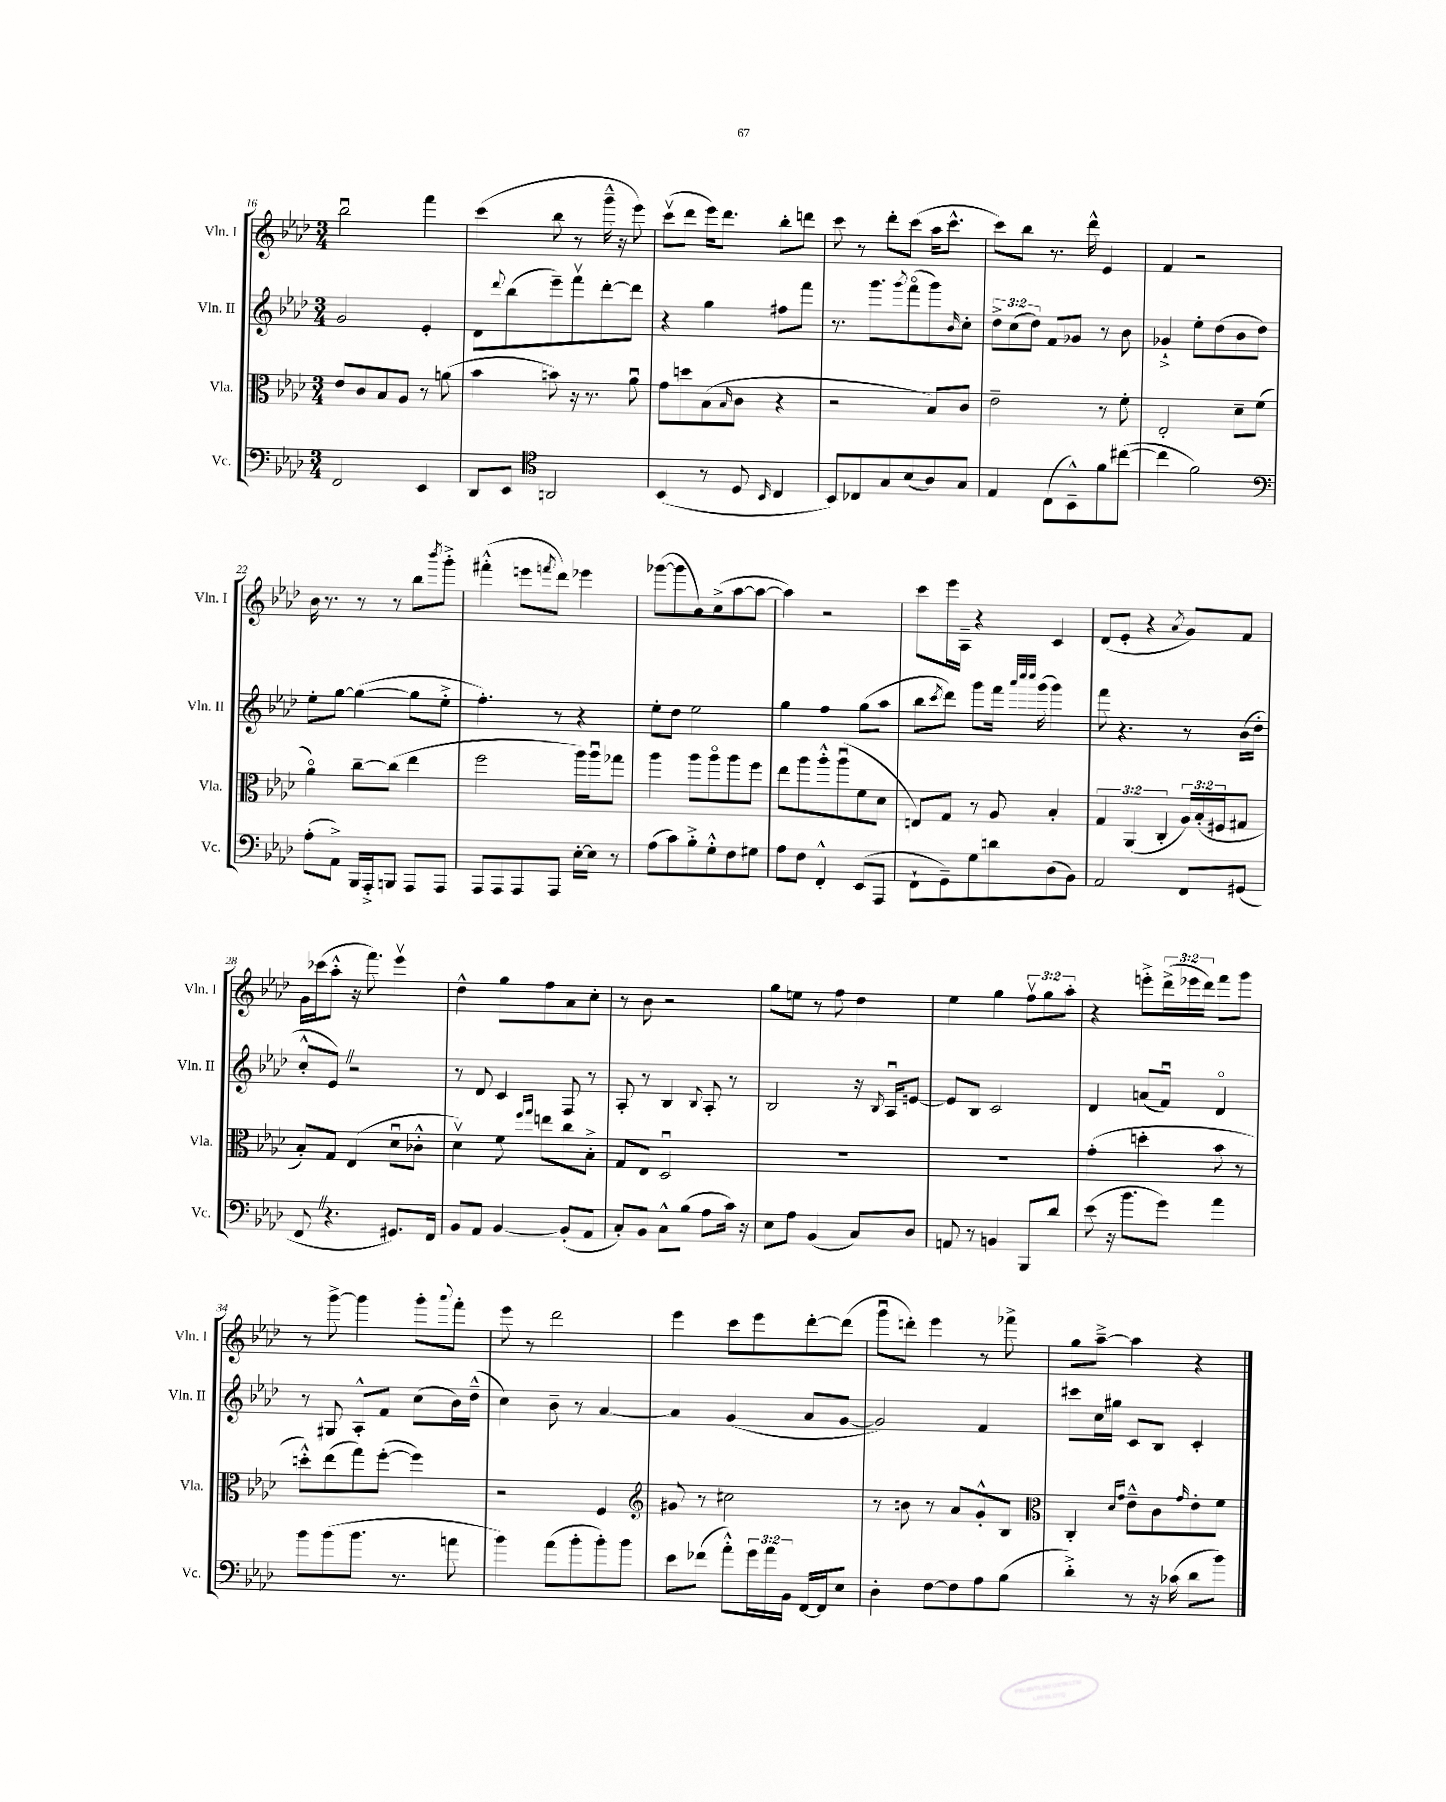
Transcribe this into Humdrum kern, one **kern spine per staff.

**kern	**kern	**kern	**kern
*staff4	*staff3	*staff2	*staff1
*clefF4	*clefC3	*clefG2	*clefG2
*k[b-e-a-d-]	*k[b-e-a-d-]	*k[b-e-a-d-]	*k[b-e-a-d-]
*M3/4	*M3/4	*M3/4	*M3/4
2FF/	8e-/L	2g/	2bb-u\
.	8c/	.	.
.	8B-/	.	.
.	8A-/J	.	.
4EE-/	8r	4e-'/	4fff\
.	(8a\	.	.
=	=	=	=
8DD-/L	4b-\	8d-\L	(4ccc\
.	.	8qqddd-/	.
8EE-/J	.	(8bb-\	.
*clefC4	*	*	*
2AA/	8b\)	8eee-~\)	8bb-\
.	16r	8fffv\	8r
.	8.r	.	.
.	.	[8ddd-'\	16ggg~^^\
.	.	.	16r
.	8a-u\	8ddd-\]J	8eee-\)
=	=	=	=
(4BB-/	8g\L	4r	(8cccv\L
.	8dd\	.	8ddd-\J
8r	(8B-\	4gg\	16eee-\LK)
.	.	.	8.ddd-\J
.	16qqB-/	.	.
8D-/	8c\J	.	.
16qqBB-/	.	.	.
4C/	4r	8ff#\L	8bb-'\L
.	.	8fff\J	8ddd\J
=	=	=	=
8BB-/L)	2r	8.r	8ccc\
8C-/	.	.	8r
.	.	8.ggg\L	.
8G/	.	.	8ddd-'\L
.	.	8qggg/	.
(8B-/	.	(8fffo\	(8ccc\J
8A-/)	8B-/L)	8ggg\)	16aa-\LK
.	.	.	8.ccc^^\J
.	.	16qqb-/	.
8G/J	8c/J	8cc'\J	.
=	=	=	=
4E-/	2e-~\	12dd-^\L	8ccc\L)
.	.	(12cc\	.
.	.	.	8bb-\J
.	.	12dd-\J)	.
(8C\L	.	8f/L	8.r
8BB-~^^\)	.	8g-/J	.
.	.	.	16ddd-^^\
8f\	8r	8r	4e-/
([8cc#\J	8f'\	8b-\	.
=	=	=	=
4cc#\]	2E-'/	4g-`^/	4f/
2f\)	.	8ee-'\L	2r
.	.	(8dd-\	.
.	8d-~\L	8b-\	.
.	(8f\J	8dd-\J)	.
=	=	=	=
*clefF4	*	*	*
(8A-'\L	4a-o\)	8ee-'\L	16b-\
.	.	.	8.r
8AA-^\J)	.	[8gg\J	.
16BBB-/LL	[8cc~\L	(4gg\_	8r
16AAA-'^/J	.	.	.
8BBB/J	(8cc\]J	.	8r
8AAA-/L	4ee-\	8gg\]L	8bb-\L
.	.	.	8qbbb-/
8AAA-/J	.	8ee-'^\J	8ggg'^\J
=	=	=	=
8AAA-/L	2ff\	4.ff'\)	(4fff#'^^\
8AAA-/	.	.	.
8AAA-/	.	.	8eee\L
.	.	.	8qfff/
8AAA-/J	.	8r	8ddd-\J)
[16E-'\LL	16aa-\LL)	4r	4eee-\
16E-\]JJ	16aa-u\J	.	.
8r	8gg-\J	.	.
=	=	=	=
(8A-\L	4aa-\	8ee-'\L	([8ggg-\L
8c\)	.	8dd-\J	8ggg-\]
8B-'^\	8aa-\L	2ee-\	8b-\)
8G'^^\	8aa-o\	.	(8cc^\
8F\	8aa-\	.	[8aa-\
8G#\J	8ff\J	.	8aa-\_J
=	=	=	=
8A-\L	8ee-\L	4gg\	4aa-\])
8F\J	8aa-\	.	.
4FF'^^/	8aa-'^^\	4ff\	2r
.	(8aa-u\	.	.
(8EE-/L	8f\	(8gg\L	.
8AAA-/J	8d-\J	8aa-\J	.
=	=	=	=
8FF`\L	8E/L)	8bb-\L	8ccc\L
.	.	8qccc/	.
8GG~\)	8G/J	8ddd-\J)	16eee-\L
.	.	.	16A-~\JJ
8G\	8r	8ggg\L	4r
8d\	8A-/	16fff\Jk	.
.	.	32qqaaa-/LLL	.
.	.	32qqcccc/	.
.	.	32qqcccc/JJJ	.
.	.	(16ggg\	.
(8D-\	4B-'/	4ggg\)	4c/
8BB-\J)	.	.	.
=	=	=	=
2AA-/	6G/	8fff\	(8d-/L
.	.	4.r	8e-'/J
.	(6AA-/	.	.
.	.	.	4r
.	6C'/	.	.
.	.	.	8qa-/
8FF/L	24A-/LL)	8r	8g/L)
.	(24B-'/	.	.
.	24F#/J	.	.
(8GG#/J	8G#/J	(16b-\LL	8f/J
.	.	16dd-'\JJ	.
=	=	=	=
8FF/	8B-'/L)	8cc'^^/L	16g\LL
.	.	.	(16ccc-\J
4.r	8G/J	8e-/J)	8aa-'^^\J
.	(4E-/	2r	16r
.	.	.	8.fff\)
8.GG#/L)	8d-u\L	.	4eee-v\
.	8c-'^^\J	.	.
16FF/Jk	.	.	.
=	=	=	=
8BB-/L	4d-v\)	8r	4dd-^^\
8AA-/J	.	8d-/	.
[4BB-/	8f\	4c/	8gg\L
.	16qqff/LL	.	.
.	16qqgg/JJ	.	.
.	8ee\L	.	8ff\
(8BB-'/]L	8cc\	8F/	8a-\
8AA-/J	8B-'^\J	8r	8cc'\J
=	=	=	=
8C'/L)	8G/L	8A-'/	8r
8BB-/J	8E-/J	8r	8b-\
8C^^\L	2D-u/	4B-/	2r
(8B-\J	.	.	.
.	.	8qqB-/	.
8A-\L	.	8A-'/	.
16c\Jk)	.	8r	.
16r	.	.	.
=	=	=	=
8E-\L	2.r	2B-/	8gg\L
8A-\J	.	.	8ee\J
(4BB-/	.	.	8r
.	.	.	8ff\
8C/L)	.	16r	4dd-\
.	.	8qB-/	.
.	.	16A-u/LK	.
8D-/J	.	[8e/J	.
=	=	=	=
8AA/	2.r	8e/]L	4ee-\
8r	.	8B-/J	.
4BB/	.	2c/	4gg\
8BBB-/L	.	.	12ffv\L
.	.	.	12gg\
8d-/J	.	.	.
.	.	.	12aa-'\J
=	=	=	=
(8e-\	(4g'\	4d-/	4r
16r	.	.	.
8.b-\L	.	.	.
.	4dd'\	(8a/L	8eee'^\L
8g\J)	.	8fu/J)	(24ddd-^\L
.	.	.	24eee-\
.	.	.	24ddd-\JJ)
4a-\	8b-\	4d-o/	8fff\L
.	8r	.	8ggg\J
=	=	=	=
8b-\L	8dd'^^\L)	8r	8r
(8b-\	(8ee-\	8G#/	[8ggg^\
8.b-\J	8gg\)	8A-'^^/L	4ggg\]
.	([8ff'\J	8f/J	.
8.r	.	.	.
.	4ff\])	(8cc\L	8ggg'\L
.	.	.	8qqaaa-/
8a\	.	16b-\L)	8fff'\J
.	.	(16dd-~^^\JJ	.
=	=	=	=
4b-\)	2r	4cc\)	8eee-\
.	.	.	8r
(8a-\L	.	8b-~\	2ddd-\
8b-'\	.	8r	.
8b-'\)	4F/	[4a-/	.
8b-\J	.	.	.
=	=	=	=
*	*clefG2	*	*
8e-\L	8g#/	4a-/]	4eee-\
(8f-\J	8r	.	.
8a-'^^\L)	2cc#\	(4g/	8ccc\L
24g\L	.	.	8eee-\
24a-\	.	.	.
24BB-\JJ	.	.	.
[16FF/LL	.	8a-/L	[8ddd-'\
16FF/]J	.	.	.
8E-/J	.	[8g/J	(8ddd-\]J
=	=	=	=
4D-'\	8r	2g/])	8gggu\L
.	8b\	.	8ddd'\J)
[8F\L	8r	.	4eee-\
8F\]	8a-/L	.	.
8A-\	8g'^^/	4f/	8r
(8B-\J	8B-/J	.	8fff-^\
=	=	=	=
*	*clefC3	*	*
4d-'^\)	4C'/	8ccc#\L	8gg\L
.	.	16cc\L	[8aa-~^\J
.	.	16gg#\JJ	.
.	16qqd-/LL	.	.
.	16qqg/JJ	.	.
8r	8e-~^^\L	8c/L	4aa-\]
16r	8c\	8B-/J	.
(16c-\	.	.	.
.	16qqg/	.	.
8d-\L	8e-'\	4c'/	4r
8b-\J)	8f\J	.	.
==	==	==	==
*-	*-	*-	*-
